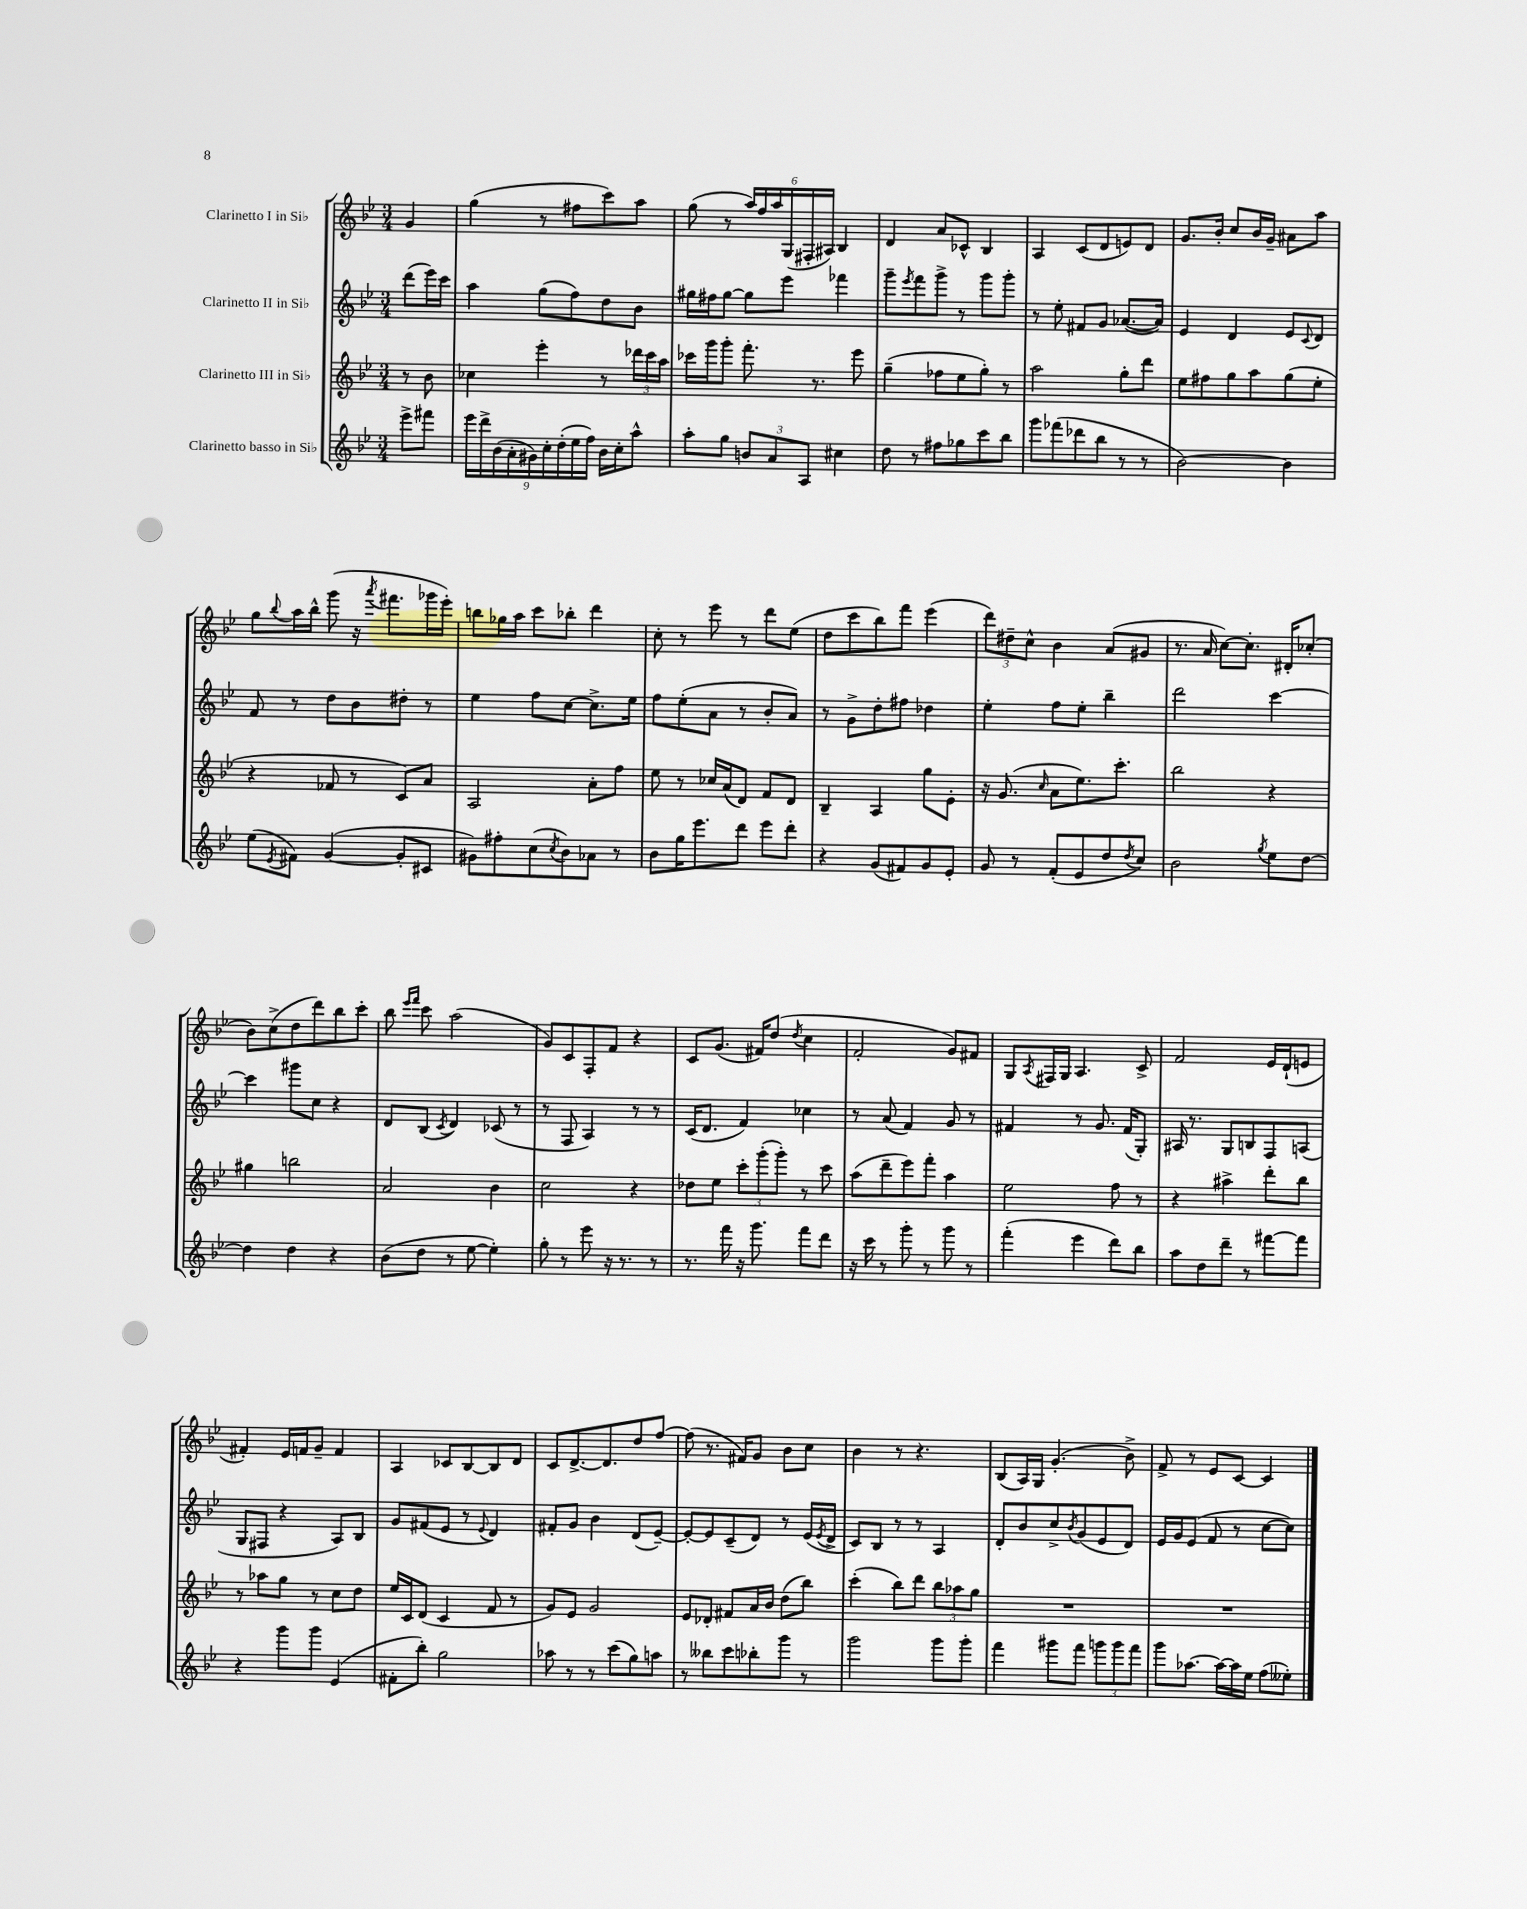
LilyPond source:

<<
\new StaffGroup <<
\new Staff = "s0" \with { instrumentName = "Clarinetto I in Sib" } {
    \clef treble \key bes \major \numericTimeSignature \time 3/4 \partial 4
    g'4 |
    g''4( r8 fis''8 c'''8) a''8 |
    g''8( r8 \tuplet 6/4 { a''16) f''16 a''16 g16( fis16-. ais16) } bes4 |
    d'4 a'8 ces'8-^ bes4 |
    a4 c'8( d'8 e'8) d'8 |
    g'8. bes'16-. c''8 bes'16 g'16-- ais'8 a''8 |
    g''8 \appoggiatura { bes''8 } a''16 bes''16-^ g'''8( r16 \acciaccatura { a'''8 } fis'''8. ges'''16 ees'''16-.) |
    b''8 ges''16 a''16 c'''8 bes''8-. d'''4 |
    c''8-. r8 ees'''8 r8 d'''8 ees''8( |
    d''8 c'''8 bes''8) f'''8 ees'''4( |
    \tuplet 3/2 { d'''8) dis''8-- c''8-^ } bes'4 a'8( gis'8 |
    r8. a'16 c''8~) c''8.-. dis'16-. ces''8-.( |
    bes'8) c''8->( d''8 d'''8) bes''8 c'''8-. |
    bes''8 \grace { ees'''16 f'''16 } c'''8 a''2( |
    g'8) c'8 f8-. f'8 r4 |
    c'8 g'8.( fis'16) d''8( \acciaccatura { d''8 } c''4 |
    f'2-. g'8) fis'8 |
    g8 \acciaccatura { a8 } fis16 g16 a4. c'8-> |
    f'2 ees'16 d'16-!( e'8 |
    fis'4-.) ees'16 f'16 g'8-- f'4 |
    a4 ces'8 bes8~ bes8 d'8 |
    c'8 d'8.~-> d'8. d''8 f''8~ |
    f''8( r8. fis'16) g'8 bes'8 c''8 |
    bes'4 r8 r4. |
    bes8( a16) g16 g'4.-.( bes'8->) |
    f'8-> r8 ees'8 c'8~ c'4 \bar "|." |
}
\new Staff = "s1" \with { instrumentName = "Clarinetto II in Sib" } {
    \clef treble \key bes \major \numericTimeSignature \time 3/4 \partial 4
    d'''8( ees'''16) c'''16 |
    a''4 g''8( f''8) d''8 bes'8 |
    gis''16 fis''16 gis''8~ gis''8 ees'''8 fes'''4 |
    g'''8-- \acciaccatura { ees'''8 } f'''8 g'''8-> r8 g'''8 g'''8-. |
    r8 ees''8-. fis'8 g'8 aes'8.~( aes'16) |
    ees'4 d'4 ees'8 \appoggiatura { c'8 } d'8 |
    f'8 r8 d''8 bes'8 dis''8-. r8 |
    ees''4 f''8 c''8~ c''8.-> ees''16 |
    f''8 ees''8-.( a'8 r8 bes'8-. a'8) |
    r8 g'8-> d''8-. fis''8 des''4 |
    ees''4-. f''8 ees''8-. bes''4-- |
    d'''2 c'''4~ |
    c'''4 gis'''8 c''8 r4 |
    d'8 bes8( \acciaccatura { c'8 } d'4) ces'8( r8 |
    r8 f8 a4) r8 r8 |
    c'16( d'8. f'4) ces''4 |
    r8 a'8( f'4) g'8 r8 |
    fis'4 r8 g'8. fis'16( g8-.) |
    ais16 r8. g8 b8 f8 a8( |
    g8 fis8 r4 a8) bes8 |
    g'8 fis'8( ees'8 r8 \appoggiatura { ees'8 } d'4) |
    fis'8-. g'8 bes'4 d'8( ees'8~--) |
    ees'8~-. ees'8 c'8--( d'8) r8 ees'16( \acciaccatura { ees'8 } d'16-> |
    c'8) bes8 r8 r8 a4 |
    d'8-. bes'8 c''8-> \acciaccatura { bes'8 } g'8( ees'8 d'8) |
    ees'16 g'16 ees'8( f'8 r8 c''8~ c''8) \bar "|." |
}
\new Staff = "s2" \with { instrumentName = "Clarinetto III in Sib" } {
    \clef treble \key bes \major \numericTimeSignature \time 3/4 \partial 4
    r8 bes'8 |
    ces''4 ees'''4-. r8 \tuplet 3/2 { des'''16 c'''16 a''16 } |
    ces'''16 g'''16 g'''8-. f'''8.-. r8. ees'''8 |
    g''4--( fes''8 ees''8 g''8-.) r8 |
    a''2 g''8-. d'''8 |
    ees''8 fis''8 g''8 a''8 g''8( ees''8-. |
    r4 fes'8 r8 c'8) a'8 |
    a2 a'8-. f''8 |
    ees''8 r8 ces''16 a'16( d'8) f'8 d'8 |
    bes4-- a4 g''8 ees'8-. |
    r16 g'8.( \grace { c''16 } a'8 ees''8.) c'''8.-. |
    bes''2 r4 |
    gis''4 b''2 |
    a'2 bes'4 |
    c''2 r4 |
    des''8 ees''8 \tuplet 3/2 { c'''8-. g'''8-.( g'''8-.) } r8 c'''8 |
    a''8( d'''8-- ees'''8) f'''8-. a''4 |
    ees''2 f''8 r8 |
    r4 ais''4-> d'''8-. bes''8 |
    r8 aes''8 g''8 r8 c''8 d''8 |
    ees''16 c'16 d'8( c'4 f'8 r8 |
    g'8) ees'8 g'2 |
    ees'8 des'8-. fis'8 a'16 bes'16 d''8( bes''8) |
    c'''4-.( bes''8) d'''8 \tuplet 3/2 { bes''8 aes''8 g''8 } |
    R2. |
    R2. \bar "|." |
}
\new Staff = "s3" \with { instrumentName = "Clarinetto basso in Sib" } {
    \clef treble \key bes \major \numericTimeSignature \time 3/4 \partial 4
    ees'''8-> fis'''8 |
    \tuplet 9/8 { ees'''16 d'''16-> bes'16( a'16-. gis'16) c''16-. d''16-.( ees''16 f''16) } bes'16 c''16-. a''8-^ |
    a''8-. g''8 \tuplet 3/2 { b'8 a'8 a8 } cis''4 |
    d''8 r8 fis''8 ges''8 c'''8 bes''8 |
    g'''8 fes'''8( des'''8 bes''8 r8 r8 |
    bes'2~) bes'4 |
    ees''8( \acciaccatura { ees'8 } fis'8) g'4~( g'8-. cis'8 |
    gis'8) fis''8-. c''8( \acciaccatura { c''8 } bes'8) aes'8 r8 |
    bes'8 g''16 ees'''8. d'''8 ees'''8 d'''8-. |
    r4 g'8( fis'8) g'8 ees'8-. |
    g'8 r8 f'8-.( ees'8 d''8 \acciaccatura { d''8 } c''8) |
    bes'2 \acciaccatura { g''8 } ees''8 d''8~ |
    d''4 d''4 r4 |
    bes'8( d''8 r8 ees''8~ ees''4-.) |
    g''8-. r8 ees'''8 r16 r8. r8 |
    r8. f'''16 r16 g'''8. f'''8 d'''8 |
    r16 c'''16 r8 g'''8-. r8 g'''8 r8 |
    f'''4-.( ees'''4 d'''8) bes''8 |
    a''8 d''8 d'''8-- r8 fis'''8~ fis'''8 |
    r4 g'''8 g'''8 ees'4( |
    fis'8-. bes''8-.) g''2 |
    aes''8 r8 r8 c'''8( g''8) a''8 |
    r8 beses''8 c'''8 bes''8-. g'''8 r8 |
    g'''2 g'''8 g'''8-. |
    f'''4 gis'''8 f'''8 \tuplet 3/2 { g'''8 g'''8 f'''8 } |
    g'''8 aes''8.~ aes''16~ aes''16 ees''16 f''8( eeses''8-.) \bar "|." |
}
>>
>>
\layout { \context { \Score \remove "Bar_number_engraver" } }
